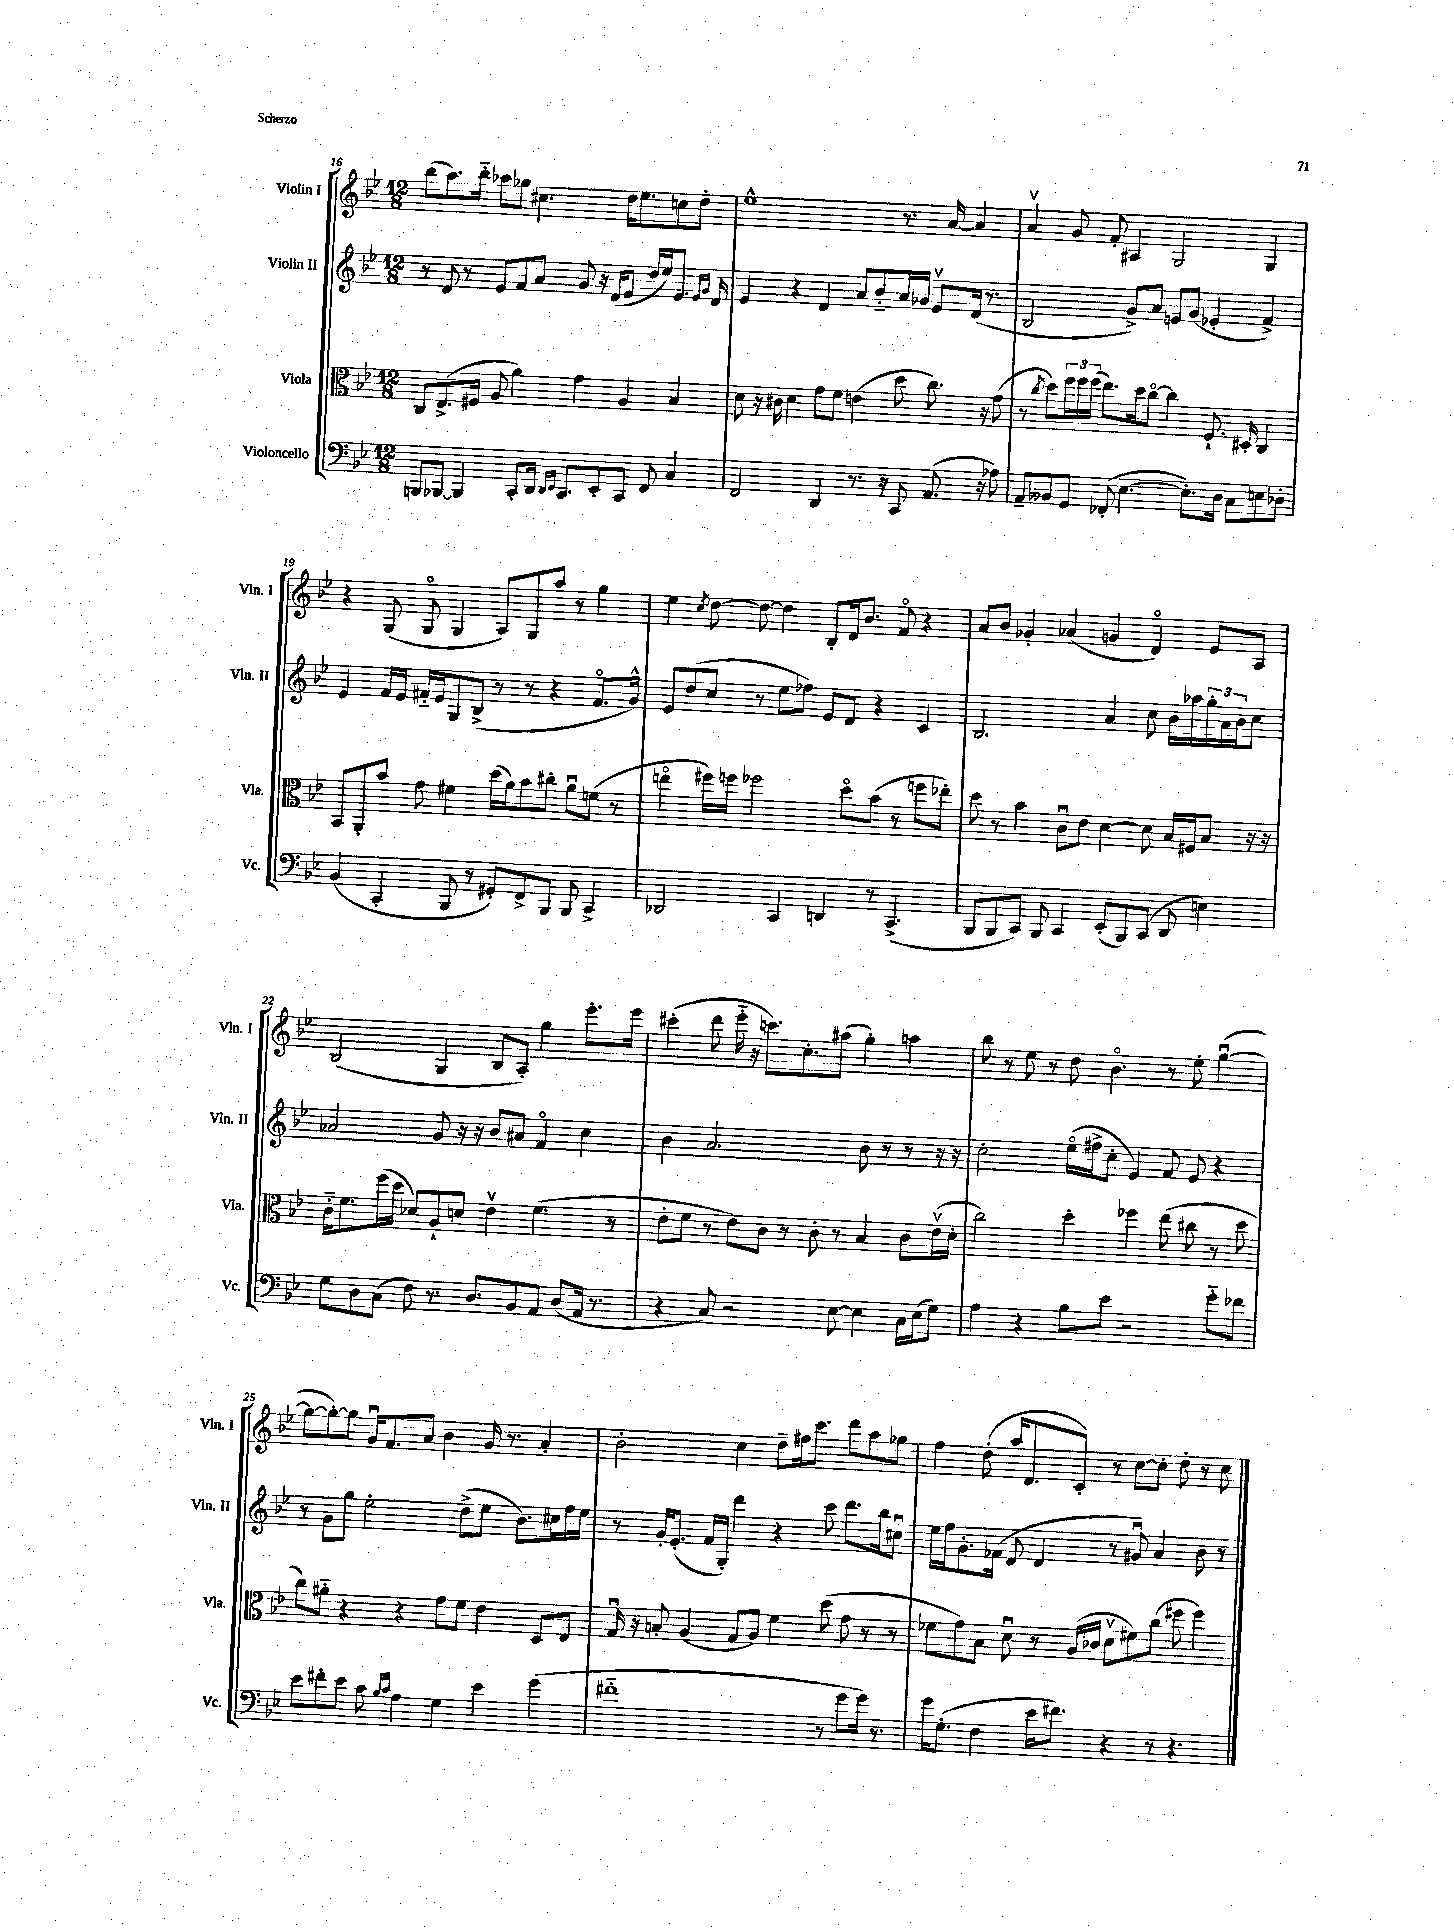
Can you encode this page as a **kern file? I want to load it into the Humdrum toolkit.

**kern	**kern	**kern	**kern
*staff4	*staff3	*staff2	*staff1
*clefF4	*clefC3	*clefG2	*clefG2
*k[b-e-]	*k[b-e-]	*k[b-e-]	*k[b-e-]
*M12/8	*M12/8	*M12/8	*M12/8
8BBB	8C	8r	(8bb-
[8BBB-	(8.E-^	8d	8.aa)
4BBB-]	.	8r	.
.	16F#	.	16bb-'~
.	8A	8e-	8aa-
8CC'	4a)	8f	8gg-
16DD	.	8a	4.cc#
16qqDD	.	.	.
16qqEE-	.	.	.
8.CC	.	.	.
.	4g	8g	.
8EE-'	.	16r	.
.	.	(16d	.
8CC	4A	8e-	16dd
.	.	.	8.ee-
8FF	.	16dd	.
.	.	16ee-)	.
4C	4B-	8.e-	8cc
.	.	.	8dd'
.	.	16qqe-	.
.	.	16qqg	.
.	.	16d	.
=	=	=	=
2FF	8d	4e-	1ee-^^
.	16r	.	.
.	16c#	.	.
.	4d	4r	.
4DD	8g	4d	.
.	8f	.	.
8.r	(4e	8a	.
.	.	8b-'~	.
16r	.	.	.
8CC	8dd	16a	8.r
.	.	16g-	.
(8.AA	8.cc)	8e-v	.
.	.	.	[16a
.	.	(16d	4a]
16r	16r	8.r	.
8A-)	(8g	.	.
=	=	=	=
8AA~	8r	2B-	4av
.	8qcc	.	.
8BB--	8dd)	.	.
8GG	24ff	.	8g
.	24ff	.	.
.	(24ff	.	.
(8FF-'	8.ee-)	.	8f'
[4.E-	.	8g^)	4A#
.	16dd	.	.
.	[8cco	8a	.
.	4cc]	8e	2G
8.E-'])	.	(8g	.
.	8.F`	4e-'	.
16D	.	.	.
8C	.	.	.
.	16D#'	.	.
8E	4C	4f^)	4G
8D-'	.	.	.
=	=	=	=
(4BB-	8BB-	4e-	4r
.	8AA'	.	.
4CC'	8b-	16f	(8G
.	.	16e-	.
.	8g	16f#'~	8Go
.	.	16e-	.
8BBB-	4f#	8G	4G
8r	.	(8B-^	.
8GG#')	(16dd	8r	8A)
.	16a)	.	.
8FF^	8b-	8r	8G
8BBB-	8cc#'	4r	8aa
8BBB-	8au	.	8r
4CC^	(8f	8.f#o	4gg
.	8r	.	.
.	.	16g^^)	.
=	=	=	=
2DD-	4eeo	8e-	4ee-
.	.	(8dd	.
.	.	.	8qcc
.	16ff#)	8cc	[8dd
.	16ff	.	.
.	2ff-	8r	8dd_
4CC	.	8ee-	4dd]
.	.	8ff-)	.
4DD	.	8e-	8B-'
.	8ddo	8d	16d
.	.	.	8.b-
8r	(8b-	4r	.
(4.CC^	8r	.	8fo
.	8ff	4c	4r
.	8ee-')	.	.
=	=	=	=
8BBB-	8dd	2.B-	8a
8BBB-	8r	.	8b-
8CC)	4b-	.	4g-'
8BBB-	.	.	.
4CC	8cu	.	(4a-
.	8e-	.	.
(8EE-'	[4d	4a	4g
8BBB-)	.	.	.
(8CC	8d]	8cc	4do)
8DD	16B-	16b-	.
.	16F#	16aa-	.
4E)	8B-	24gg'	8e-
.	.	24a	.
.	.	24b-	.
.	16r	8cc	8A
.	16r	.	.
=	=	=	=
8G	16c'~	2a-	(2B-
.	8.f	.	.
8D	.	.	.
(8C	(16ff	.	.
.	16dd	.	.
8F)	8d-)	.	.
8.r	8A`	8g	4G
.	8d	16r	.
8.D	.	16r	.
.	4e-v	8b-	8B-
8BB-	.	8a#	8A')
8AA	(4.f	4fo	4gg
(8D	.	.	.
16AA	.	4cc	8.eee-'
8.r	.	.	.
.	8r	.	.
.	.	.	16eee-
=	=	=	=
4r	8e-'	4b-	(4ccc#'
.	8f	.	.
8C)	8r	2.a	8ddd
2r	8e-)	.	16eee-'~
.	.	.	16r
.	8c	.	8.ccc)
.	8r	.	.
.	.	.	8.cc'
.	8c'	.	.
[8E-	8r	.	(8aa#
4E-]	4B-	8b-	4gg')
.	.	8r	.
16C	8c	8r	4aa
(16E-	.	.	.
8G)	(16e-v	16r	.
.	16d'	16r	.
=	=	=	=
4A	2cc)	2cc'	8bb-
.	.	.	8r
4r	.	.	8ee-
.	.	.	8r
8B-	4dd'	(16ee-o	8dd
.	.	16ff#^	.
8e-	.	8cc'	4.b-o
2r	4ff-	4e-)	.
.	(8ee-	8f	8r
.	8cc#	8e-	8ee-'
8g'~	8r	4r	([4ggu
8f-	8dd	.	.
=	=	=	=
8e-	8cc)	8r	8gg_
8f#'	8a#'~	8g	8gg'_)
8e-	4r	8gg	8gg]
8c	.	2ee-'	16gu
.	.	.	8.f
16qqB-	.	.	.
16qqc	.	.	.
4A	4r	.	.
.	.	.	8a
4G	8g	.	4b-
.	8f	(8dd^	.
4e-	4e-	8ee-	16g
.	.	.	8.r
.	.	8.b-)	.
(4g	8D	.	4a'
.	.	16cc#	.
.	8E-	16ff	.
.	.	16ee-	.
=	=	=	=
1f#'~	16Gu	8r	2b-'
.	16r	.	.
.	8B'	16g'	.
.	.	(8.e-'	.
.	(4A	.	.
.	.	16f	.
.	.	16G')	.
.	8G	4ddd	4cc
.	8A)	.	.
.	4f	4r	8dd~
.	.	.	16ff#
.	.	.	8.ccc
8r	(8dd	8ccc	.
8g	8g	8.ddd	8ddd
16g)	8r	.	8aa
8.r	.	16bb-	.
.	8r	8cc#u	8gg-
=	=	=	=
16g	8f-	16ee-	4ff
(8.G'	.	16ff	.
.	8g)	8.g'	.
4F	8B-	.	(8dd'
.	.	(16f-	.
.	8du	8d	16aa
.	.	.	8.d
16e-	8r	4d	.
8.f#)	.	.	.
.	(16A	.	8c')
.	16c-	.	.
4r	8dv	8r	8r
.	8f#)	8g#u)	[8cc
8r	(8cc	4a	8cc']
4.r	8ff#	.	8dd'
.	4ff#)	8b-	8r
.	.	8r	8cc
==	==	==	==
*-	*-	*-	*-
